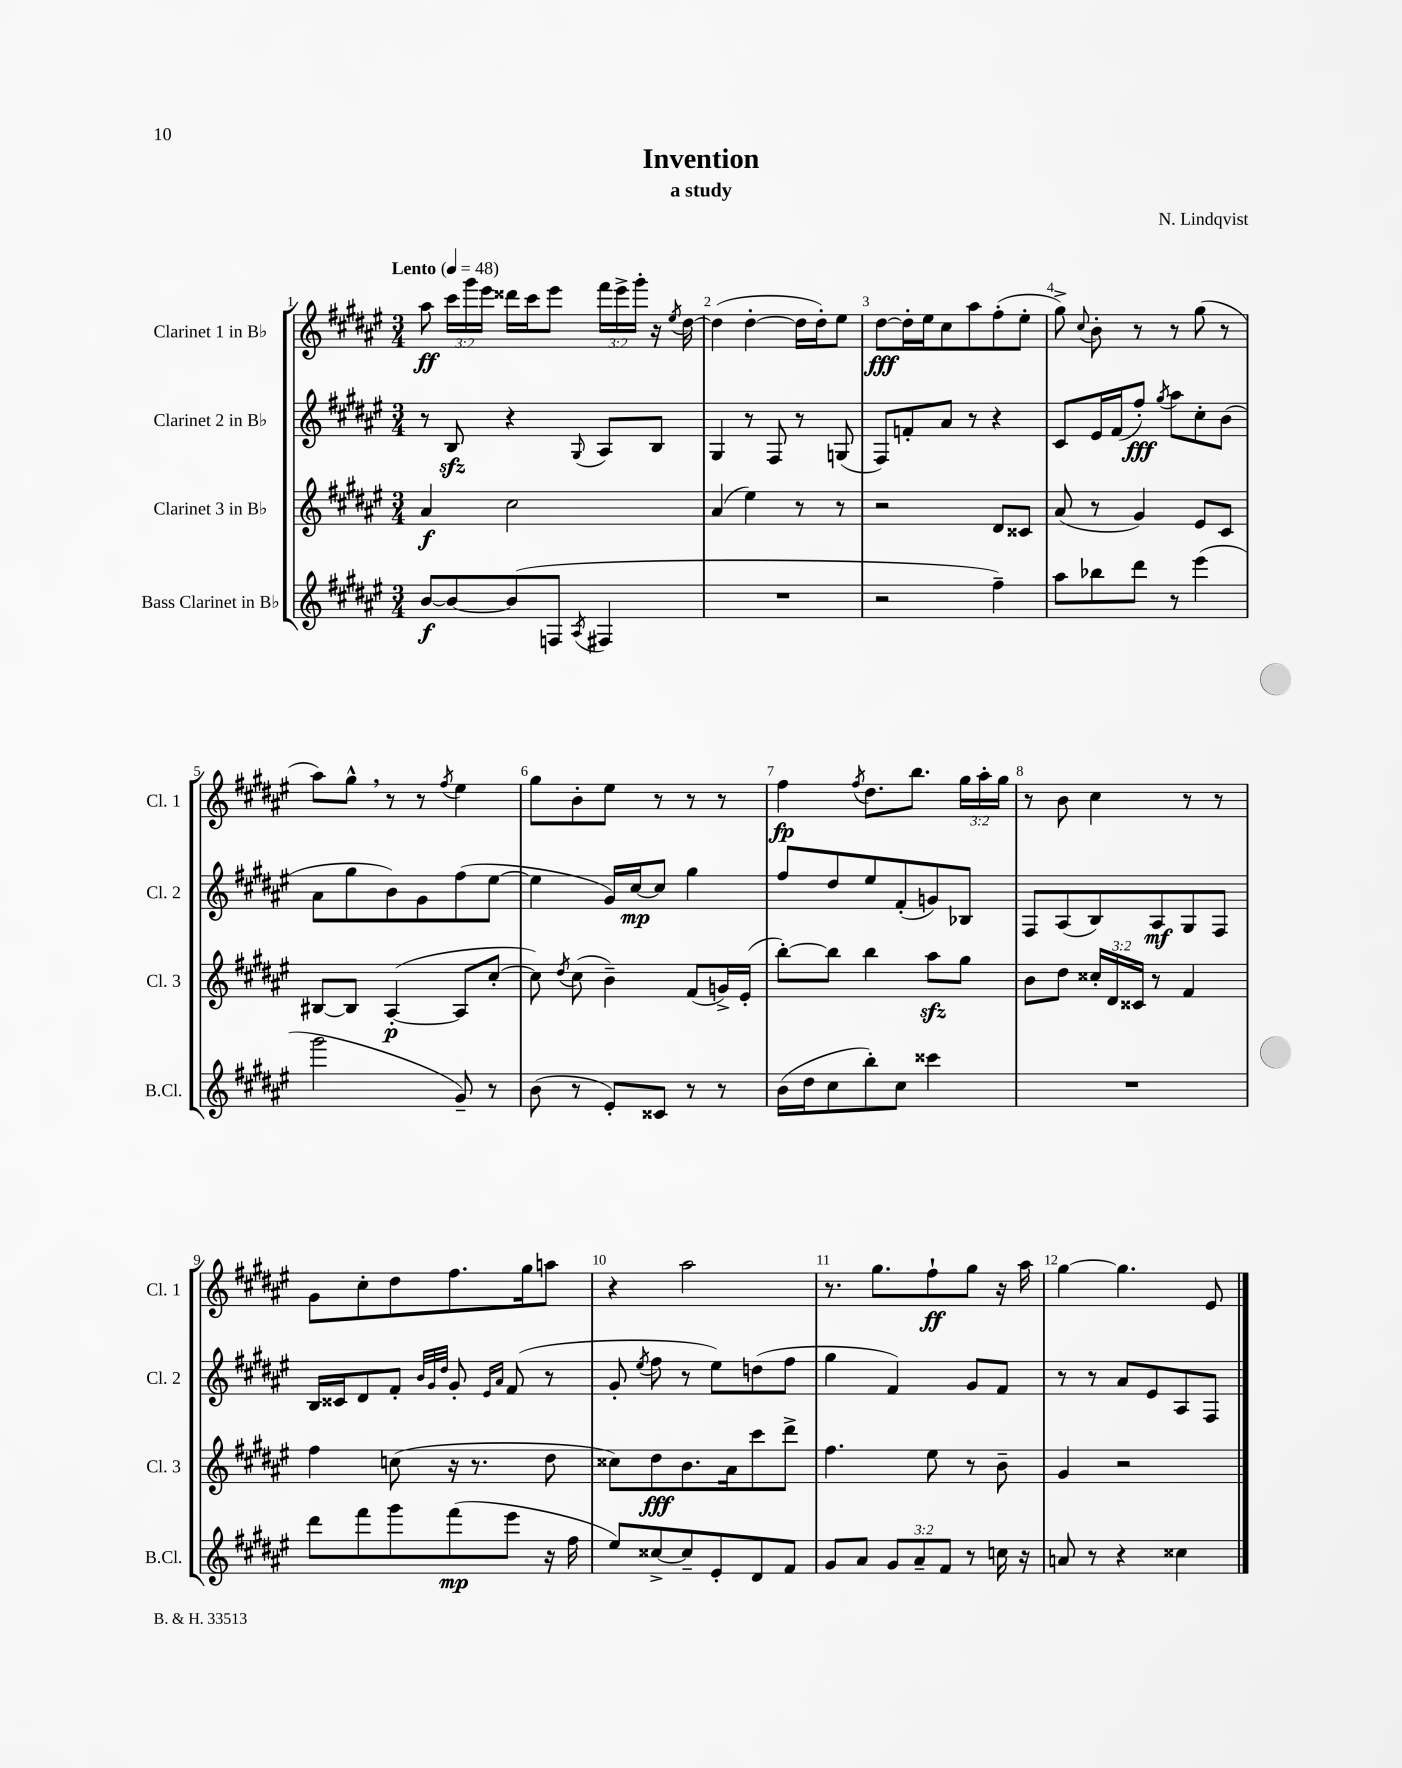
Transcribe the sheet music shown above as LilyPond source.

\header { title = "Invention" composer = "N. Lindqvist" subtitle = "a study" }
<<
\new StaffGroup <<
\new Staff = "s0" \with { instrumentName = "Clarinet 1 in Bb" shortInstrumentName = "Cl. 1" } {
    \clef treble \key fis \major \numericTimeSignature \time 3/4 \override Staff.TupletNumber.text = #tuplet-number::calc-fraction-text \tempo "Lento" 4 = 48
    \autoBeamOff ais''8\ff \tuplet 3/2 { cis'''16[ gis'''16 eis'''16] } disis'''16[ cis'''16 eis'''8] \tuplet 3/2 { fis'''16[ eis'''16-> gis'''16]-. } r16 \acciaccatura { eis''8 } dis''16~ |
    dis''4( dis''4~-. dis''16[ dis''16-.) eis''8] |
    dis''8[~\fff dis''16-. eis''16 cis''8 ais''8 fis''8-.( eis''8]-. |
    gis''8->) \appoggiatura { cis''8 } b'8-. r8 r8 gis''8( r8 |
    ais''8[) gis''8]-^ \breathe r8 r8 \acciaccatura { fis''8 } eis''4 |
    gis''8[ b'8-. eis''8] r8 r8 r8 |
    fis''4\fp \acciaccatura { fis''8 } dis''8.[ b''8.] \tuplet 3/2 { gis''16[ ais''16-. gis''16] } |
    r8 b'8 cis''4 r8 r8 |
    gis'8[ cis''8-. dis''8 fis''8. gis''16 a''8] |
    r4 ais''2 |
    r8. gis''8.[ fis''8-!\ff gis''8] r16 ais''16 |
    gis''4~ gis''4. eis'8 \bar "|." |
}
\new Staff = "s1" \with { instrumentName = "Clarinet 2 in Bb" shortInstrumentName = "Cl. 2" } {
    \clef treble \key fis \major \numericTimeSignature \time 3/4
    \autoBeamOff r8 b8\sfz r4 \appoggiatura { gis8 } ais8[ b8] |
    gis4 r8 fis8 r8 g8( |
    fis8[) f'8-. ais'8] r8 r4 |
    cis'8[ eis'16 fis'16( fis''8]-.\fff) \acciaccatura { gis''8 } ais''8[ cis''8-. b'8]( |
    ais'8[ gis''8 b'8) gis'8 fis''8( eis''8]~ |
    eis''4 gis'16[) cis''16~\mp cis''8] gis''4 |
    fis''8[ dis''8 eis''8 fis'8-.( g'8) bes8] |
    fis8[ ais8( b8) ais8\mf gis8 fis8] |
    b16[ cisis'16 dis'8 fis'8]-. \grace { b'32[ gis'32 dis''32] } gis'8-. \grace { eis'16[ ais'16] } fis'8( r8 |
    gis'8-. \acciaccatura { eis''8 } fis''8 r8 eis''8[) d''8( fis''8] |
    gis''4 fis'4) gis'8[ fis'8] |
    r8 r8 ais'8[ eis'8 ais8 fis8] \bar "|." |
}
\new Staff = "s2" \with { instrumentName = "Clarinet 3 in Bb" shortInstrumentName = "Cl. 3" } {
    \clef treble \key fis \major \numericTimeSignature \time 3/4 \override Staff.TupletNumber.text = #tuplet-number::calc-fraction-text
    \autoBeamOff ais'4\f cis''2 |
    ais'4( eis''4) r8 r8 |
    r2 dis'8[ cisis'8] |
    ais'8( r8 gis'4) eis'8[ cis'8] |
    bis8[~ bis8] ais4~-.\p( ais8[ cis''8]~-. |
    cis''8) \acciaccatura { dis''8 } cis''8( b'4--) fis'8[( g'16->) eis'16]-.( |
    b''8[~-.) b''8] b''4 ais''8[\sfz gis''8] |
    b'8[ dis''8] \tuplet 3/2 { cisis''16[-. dis'16 cisis'16] } r8 fis'4 |
    fis''4 c''8( r16 r8. dis''8 |
    cisis''8[) dis''8\fff b'8. ais'16 cis'''8 dis'''8]-> |
    fis''4. eis''8 r8 b'8-- |
    gis'4 r2 \bar "|." |
}
\new Staff = "s3" \with { instrumentName = "Bass Clarinet in Bb" shortInstrumentName = "B.Cl." } {
    \clef treble \key fis \major \numericTimeSignature \time 3/4 \override Staff.TupletNumber.text = #tuplet-number::calc-fraction-text
    \autoBeamOff b'8[~\f b'8~ b'8( f8] \acciaccatura { ais8 } fis4 |
    R2. |
    r2 fis''4--) |
    ais''8[ bes''8 dis'''8] r8 eis'''4( |
    gis'''2 gis'8--) r8 |
    b'8( r8 eis'8[-.) cisis'8] r8 r8 |
    b'16[( dis''16 cis''8 b''8-.) cis''8] cisis'''4 |
    R2. |
    dis'''8[ fis'''8 gis'''8 fis'''8\mp( eis'''8] r16 fis''16 |
    eis''8[) cisis''8~-> cisis''8-- eis'8-. dis'8 fis'8] |
    gis'8[ ais'8] \tuplet 3/2 { gis'8[ ais'8-- fis'8] } r8 c''16 r16 |
    a'8 r8 r4 cisis''4 \bar "|." |
}
>>
>>
\layout { \context { \Score \override BarNumber.break-visibility = ##(#f #t #t) barNumberVisibility = #all-bar-numbers-visible } }
